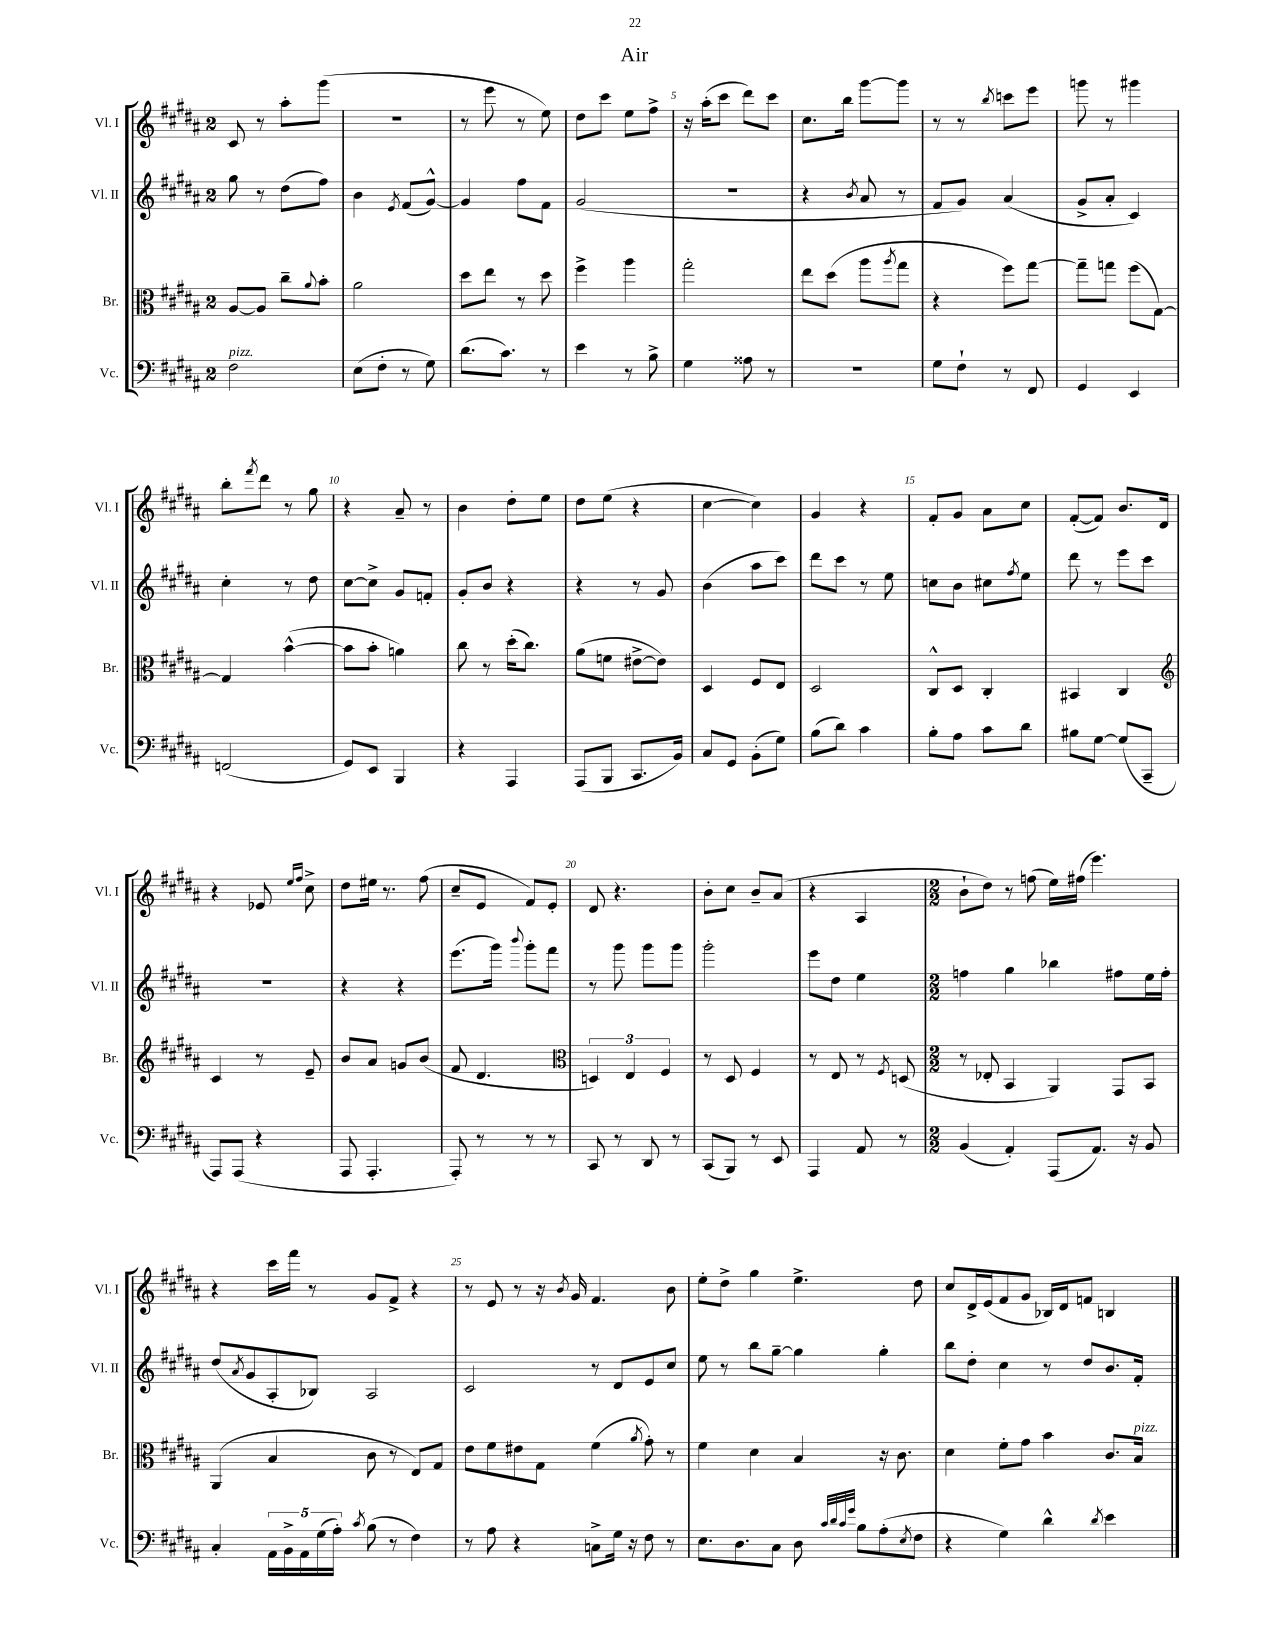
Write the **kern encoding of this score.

**kern	**kern	**kern	**kern
*part4	*part3	*part2	*part1
*staff4	*staff3	*staff2	*staff1
*I"Vc.	*I"Br.	*I"Vl. II	*I"Vl. I
*I'Vc.	*I'Br.	*I'Vl. II	*I'Vl. I
*clefF4	*clefC3	*clefG2	*clefG2
*k[f#c#g#d#a#]	*k[f#c#g#d#a#]	*k[f#c#g#d#a#]	*k[f#c#g#d#a#]
*M2/4	*M2/4	*M2/4	*M2/4
=1	=1	=1	=1
!LO:TX:a:i:t=pizz.	!	!	!
2F#\	[8A#/L	8gg#\	8c#/
.	8A#/J]	8r	8r
.	8cc#~\L	(8dd#\L	8aa#'\L
.	8qqa#/	.	.
.	8b'\J	8ff#\J)	(8ggg#\J
=2	=2	=2	=2
(8E\L	2a#\	4b\	2r
8F#'\J	.	.	.
.	.	8qe/	.
8r	.	(8f#/L	.
8G#\)	.	[8g#^^/J)	.
=3	=3	=3	=3
(8.d#\L	8dd#\L	4g#/]	8r
.	8ee\J	.	8eee\
8.c#\J)	.	.	.
.	8r	8ff#\L	8r
8r	8dd#\	8f#\J	8ee\)
=4	=4	=4	=4
4e\	4ff#^\	(2g#/	8dd#\L
.	.	.	8ccc#\J
8r	4aa#\	.	8ee\L
8B^\	.	.	8ff#^\J
=5	=5	=5	=5
4G#\	2gg#'\	2r	16r
.	.	.	(16aa#'\KL
.	.	.	8ccc#\J
8A##X\	.	.	8ddd#\L)
8r	.	.	8ccc#\J
=6	=6	=6	=6
2r	8ee\L	4r	8.cc#\L
.	(8dd#\J	.	.
.	.	.	16bb\Jk
.	.	8qb/	.
.	8aa#\L	8a#/	[8ggg#\L
.	8qaa#/	.	.
.	8gg#\J	8r	8ggg#\J]
=7	=7	=7	=7
8G#\L	4r	8f#/L	8r
8F#`\J	.	8g#/J)	8r
.	.	.	8qbb/
8r	8ff#\L)	(4a#/	8cccn\L
8FF#/	[8gg#\J	.	8eee\J
=8	=8	=8	=8
4GG#/	8gg#~\L]	8g#^/L	8gggn\
.	8ggn\J	8a#'/J	8r
4EE/	(8ff#\L	4c#/)	4ggg#X\
.	[8G#\J)	.	.
!!LO:LB:g=z
=9	=9	=9	=9
(2FFn/	4G#/]	4cc#'\	8bb'\L
.	.	.	8qfff#/
.	.	.	8ddd#\J
.	([4b^^\	8r	8r
.	.	8dd#\	8gg#\
=10	=10	=10	=10
8GG#/L)	8b\L]	[8cc#\L	4r
8EE/J	8b'\J	8cc#^\J]	.
4BBB/	4an\)	8g#/L	8a#~/
.	.	8fn'/J	8r
=11	=11	=11	=11
4r	8cc#\	8g#'/L	4b\
.	8r	8b/J	.
4AAA#/	(16dd#'\KL	4r	8dd#'\L
.	8.cc#\J)	.	.
.	.	.	8ee\J
=12	=12	=12	=12
(8AAA#/L	(8a#\L	4r	8dd#\L
8BBB/J	8fn\J	.	(8ee\J
8.CC#/L	[8e#X^\L	8r	4r
.	8e#\J])	8g#/	.
16BB/Jk)	.	.	.
=13	=13	=13	=13
8C#/L	4D#/	(4b\	[4cc#\
8GG#/J	.	.	.
(8BB'\L	8F#/L	8aa#\L	4cc#\])
8G#\J)	8E/J	8ccc#\J)	.
=14	=14	=14	=14
(8B\L	2D#/	8ddd#\L	4g#/
8d#\J)	.	8ccc#\J	.
4c#\	.	8r	4r
.	.	8ee\	.
=15	=15	=15	=15
8B'\L	8C#^^/L	8ccn\L	8f#'/L
8A#\J	8D#/J	8b\J	8g#/J
8c#\L	4C#'/	8cc#X\L	8a#\L
.	.	8qff#/	.
8d#\J	.	8ee\J	8cc#\J
=16	=16	=16	=16
8B#X\L	4BB#X/	8ddd#\	([8f#'/L
[8G#\J	.	8r	8f#/J])
(8G#/L]	4C#/	8eee\L	8.b/L
8CC#~/J	.	8ccc#\J	.
.	.	.	16d#/Jk
!!LO:LB:g=z
=17	=17	=17	=17
*	*clefG2	*	*
8AAA#/L)	4c#/	2r	4r
(8AAA#/J	.	.	.
4r	8r	.	8e-X/
.	.	.	16qqee/LL
.	.	.	16qqff#/JJ
.	8e~/	.	8cc#^\
=18	=18	=18	=18
8AAA#/	8b/L	4r	8dd#\L
4.AAA#'/	8a#/J	.	16ee#X\Jk
.	.	.	8.r
.	8gn/L	4r	.
.	(8b/J	.	(8ff#\
=19	=19	=19	=19
8AAA#'/)	8f#/	(8.eee\L	8cc#~/L
8r	4.d#/	.	8e/J
.	.	16ggg#\Jk)	.
.	.	8qqbbb/	.
8r	.	8ggg#'\L	8f#/L)
8r	.	8fff#\J	8e'/J
=20	=20	=20	=20
*	*clefC3	*	*
8CC#/	6Dn/)	8r	8d#/
8r	.	8ggg#\	4.r
.	6E/	.	.
8DD#/	.	8ggg#\L	.
.	6F#/	.	.
8r	.	8ggg#\J	.
=21	=21	=21	=21
(8CC#/L	8r	2ggg#'\	8b'\L
8BBB/J)	8D#/	.	8cc#\J
8r	4F#/	.	8b~/L
8EE/	.	.	(8a#/J
=22	=22	=22	=22
4AAA#/	8r	8eee\L	4r
.	8E/	8dd#\J	.
8AA#/	8r	4ee\	4A#/
.	8qF#/	.	.
8r	(8Dn/	.	.
=23	=23	=23	=23
*M2/2	*M2/2	*M2/2	*M2/2
(4BB/	8r	4ffn\	8b`\L
.	8E-X'/	.	8dd#\J)
4AA#'/)	4BB/	4gg#\	8r
.	.	.	(8ffn\
(8AAA#/L	4AA#/)	4bb-X\	16ee\LL)
.	.	.	(16ff#X\JJ
8.AA#/J)	.	.	4.eee\)
.	8GG#/L	8ff#X\L	.
16r	.	.	.
8BB/	8BB/J	16ee\L	.
.	.	16ff#'\JJ	.
!!LO:LB:g=z
=24	=24	=24	=24
4C#'/	(4AA#/	(8dd#/L	4r
.	.	8qa#/	.
.	.	8g#/	.
20AA#\LL	4B/	8A#'/	16ccc#\LL
20BB^\	.	.	.
.	.	.	16fff#\JJ
20AA#\	.	.	.
.	.	8B-X/J)	8r
(20G#\	.	.	.
20A#'\JJ)	.	.	.
8qc#/	.	.	.
(8B\	8c#\	2A#/	8g#/L
8r	8r	.	8f#^/J
4F#\)	8E/L)	.	4r
.	8G#/J	.	.
=25	=25	=25	=25
8r	8e\L	2c#/	8r
8A#\	8f#\	.	8e/
4r	8e#X\	.	8r
.	8G#\J	.	16r
.	.	.	8qb/
.	.	.	16g#/
8Cn^\L	(4f#\	8r	4.f#/
16G#\Jk	.	8d#/L	.
16r	.	.	.
.	8qa#/	.	.
8F#\	8g#'\)	8e/	.
8r	8r	8cc#/J	8b\
=26	=26	=26	=26
8.E\L	4f#\	8ee\	8ee'\L
.	.	8r	8dd#^\J
8.D#\	.	.	.
.	4d#\	8bb\L	4gg#\
8C#\J	.	[8gg#~\J	.
8D#\	4B/	4gg#\]	4.ee^\
32qqc#/LLL	.	.	.
32qqd#/	.	.	.
32qqc#/	.	.	.
32qqg#/JJJ	.	.	.
8B\L	.	.	.
(8A#'\	16r	4gg#'\	.
.	8.c#\	.	.
8qE/	.	.	.
8F#\J	.	.	8dd#\
=27	=27	=27	=27
4r	4d#\	8bb\L	8cc#/L
.	.	8dd#'\J	16d#^/L
.	.	.	(16e/J
4G#\)	8f#'\L	4cc#\	8f#/
.	8g#\J	.	8g#/J
4d#^^\	4b\	8r	16B-X/LL)
.	.	.	16d#/J
.	.	8dd#/L	8fn/J
8qd#/	.	.	.
4e\	8.c#/L	8.b/	4Bn/
!	!LO:TX:a:i:t=pizz.	!	!
.	16B/Jk	16f#'/Jk	.
==	==	==	==
*-	*-	*-	*-
